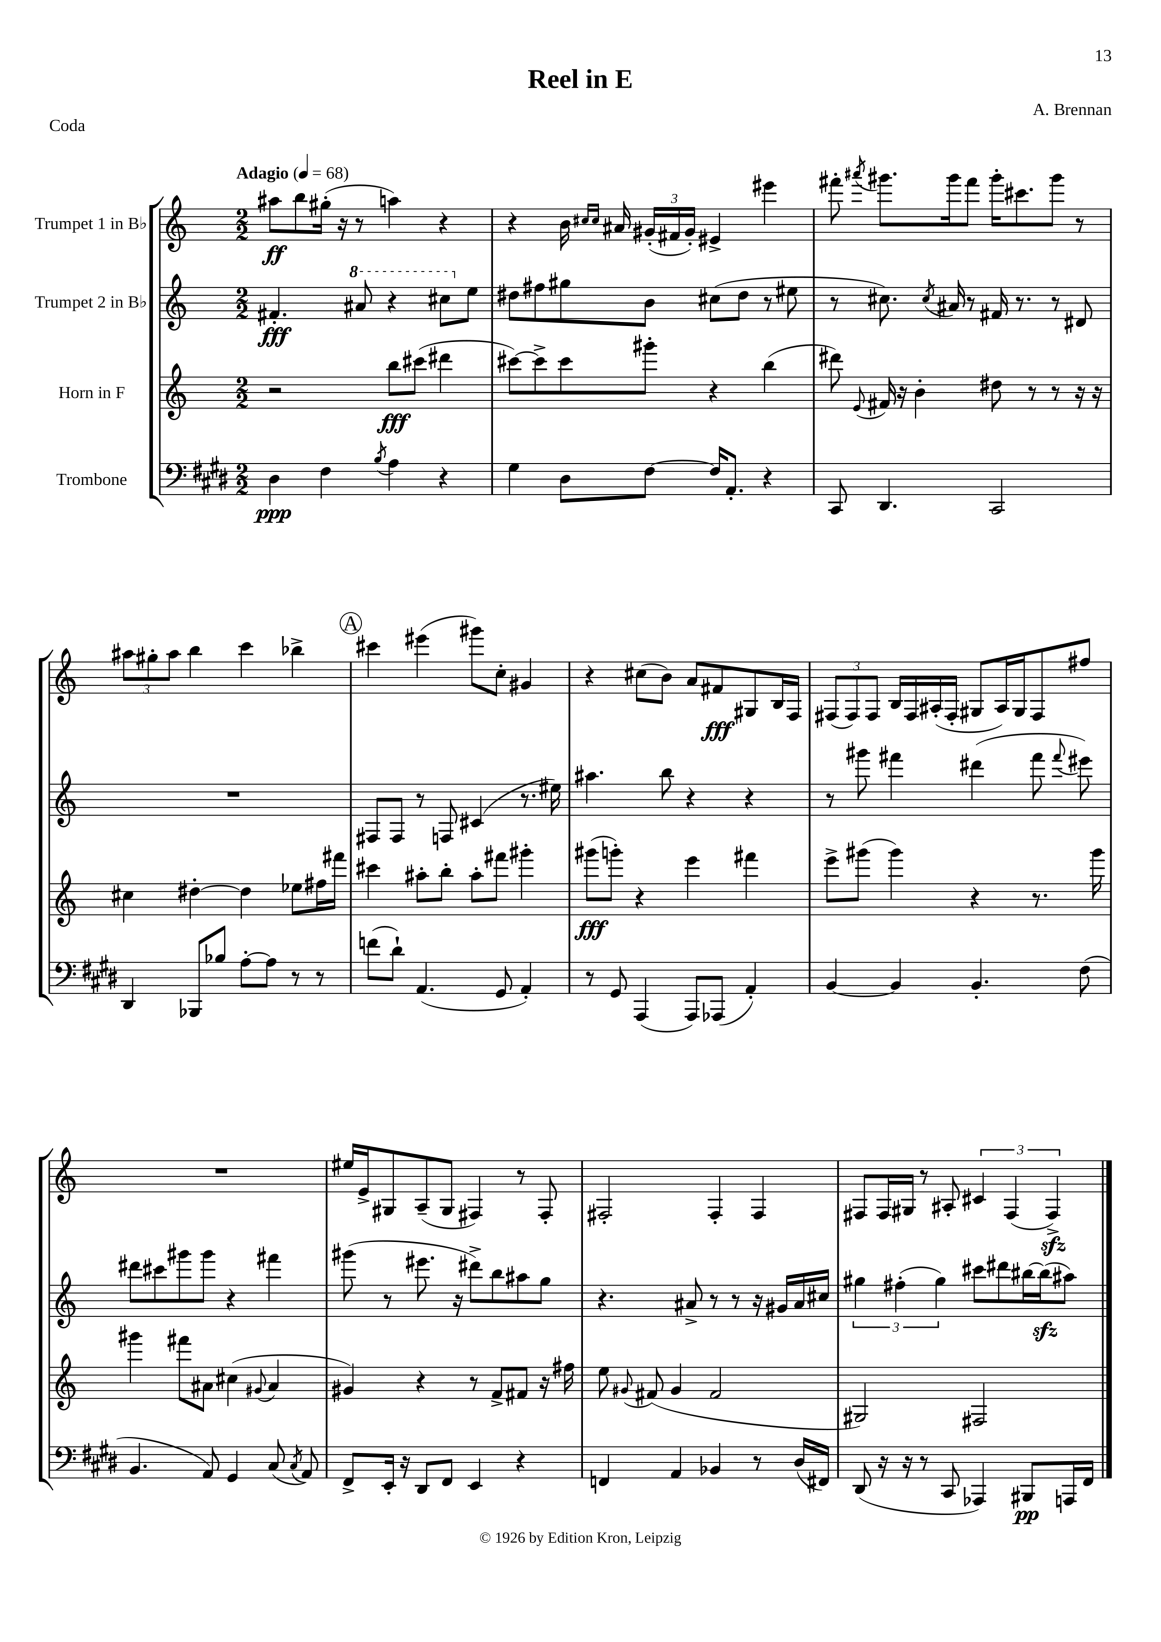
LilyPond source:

\header { title = "Reel in E" composer = "A. Brennan" piece = "Coda" }
<<
\new StaffGroup <<
\new Staff = "s0" \with { instrumentName = "Trumpet 1 in Bb" } {
    \clef treble \key c \major \numericTimeSignature \time 2/2 \tempo "Adagio" 4 = 68
    \autoBeamOff ais''8[\ff b''8 gis''16]-.( r16 r8 a''4) r4 |
    r4 b'16 \grace { cis''16[ cis''16] } ais'16 \tuplet 3/2 { gis'16[-.( fis'16 gis'16]-.) } eis'4-> eis'''4 |
    fis'''8-. \acciaccatura { ais'''8 } gis'''8.[ gis'''16 fis'''8] gis'''16[-. cis'''8. gis'''8] r8 |
    \tuplet 3/2 { ais''8[ gis''8-. ais''8] } b''4 c'''4 bes''4-> |
    \mark \markup { \circle "A" } cis'''4 eis'''4( gis'''8[) c''8]-. gis'4 |
    r4 cis''8[( b'8]) a'8[ fis'8\fff gis8 b16 f16] |
    \tuplet 3/2 { fis8[( fis8) fis8] } b16[ fis16 ais16-.( fis16]-. gis8[ ais16) gis16 fis8 fis''8] |
    R1 |
    eis''16[ e'16-> gis8 a8--( gis8] fis4) r8 fis8-. |
    fis2-. fis4-. fis4 |
    fis8[ fis16 gis16] r8 ais8-. \tuplet 3/2 { cis'4 fis4( fis4->\sfz) } \bar "|." |
}
\new Staff = "s1" \with { instrumentName = "Trumpet 2 in Bb" } {
    \clef treble \key c \major \numericTimeSignature \time 2/2
    \autoBeamOff fis'4.-.\fff \ottava #1 ais''8 r4 cis'''8[ \ottava #0 e''8] |
    dis''8[ fis''8 gis''8 b'8] cis''8[( dis''8] r8 eis''8 |
    r8 cis''8.) \acciaccatura { cis''8 } ais'16 r8 fis'16 r8. r8 dis'8 |
    R1 |
    \mark \markup { \circle "A" } fis8[ fis8] r8 f8 cis'4( r8. eis''16) |
    ais''4. b''8 r4 r4 |
    r8 gis'''8 fis'''4 dis'''4( fis'''8 \appoggiatura { fis'''8 } eis'''8) |
    dis'''8[ cis'''8 gis'''8 gis'''8] r4 fis'''4 |
    gis'''8( r8 eis'''8. r16 dis'''8[->) b''8 ais''8 g''8] |
    r4. ais'8-> r8 r8 r16 gis'16[ ais'16 cis''16] |
    \tuplet 3/2 { gis''4 fis''4-.( gis''4) } cis'''8[ dis'''8 bis''16~ bis''16\sfz( ais''8]) \bar "|." |
}
\new Staff = "s2" \with { instrumentName = "Horn in F" } {
    \clef treble \key c \major \numericTimeSignature \time 2/2
    \autoBeamOff r2 b''8[\fff cis'''8]( dis'''4 |
    cis'''8[~) cis'''8-> cis'''8 gis'''8]-. r4 b''4( |
    dis'''8) \appoggiatura { e'8 } fis'16 r16 b'4-. dis''8 r8 r8 r16 r16 |
    cis''4 dis''4~-. dis''4 ees''8[ fis''16 fis'''16] |
    \mark \markup { \circle "A" } cis'''4 ais''8[-. b''8]-. ais''8[-. fis'''8] gis'''4-. |
    gis'''8[\fff( g'''8]-.) r4 e'''4 fis'''4 |
    e'''8[-> gis'''8]( gis'''4) r4 r8. gis'''16 |
    gis'''4 fis'''8[ ais'8] cis''4( \appoggiatura { gis'8 } ais'4 |
    gis'4) r4 r8 f'8[-> fis'8] r16 fis''16 |
    e''8 \appoggiatura { gis'8 } fis'8( gis'4 fis'2 |
    gis2) fis2 \bar "|." |
}
\new Staff = "s3" \with { instrumentName = "Trombone" } {
    \clef bass \key e \major \numericTimeSignature \time 2/2
    \autoBeamOff dis4\ppp fis4 \acciaccatura { b8 } a4 r4 |
    gis4 dis8[ fis8]~ fis16[ a,8.]-. r4 |
    cis,8 dis,4. cis,2 |
    dis,4 bes,,8[ bes8] a8[~-. a8] r8 r8 |
    \mark \markup { \circle "A" } f'8[( dis'8]-!) a,4.( gis,8 a,4-.) |
    r8 gis,8 a,,4( a,,8[) aes,,8]( a,4-.) |
    b,4~ b,4 b,4.-. fis8( |
    b,4. a,8) gis,4 cis8( \acciaccatura { cis8 } a,8) |
    fis,8[-> e,16]-. r16 dis,8[ fis,8] e,4 r4 |
    f,4 a,4 bes,4 r8 dis16[( fis,16]) |
    dis,8( r16 r16 r8 cis,8 aes,,4) bis,,8[\pp a,,16 fis,16] \bar "|." |
}
>>
>>
\layout { \context { \Score \remove "Bar_number_engraver" } }
